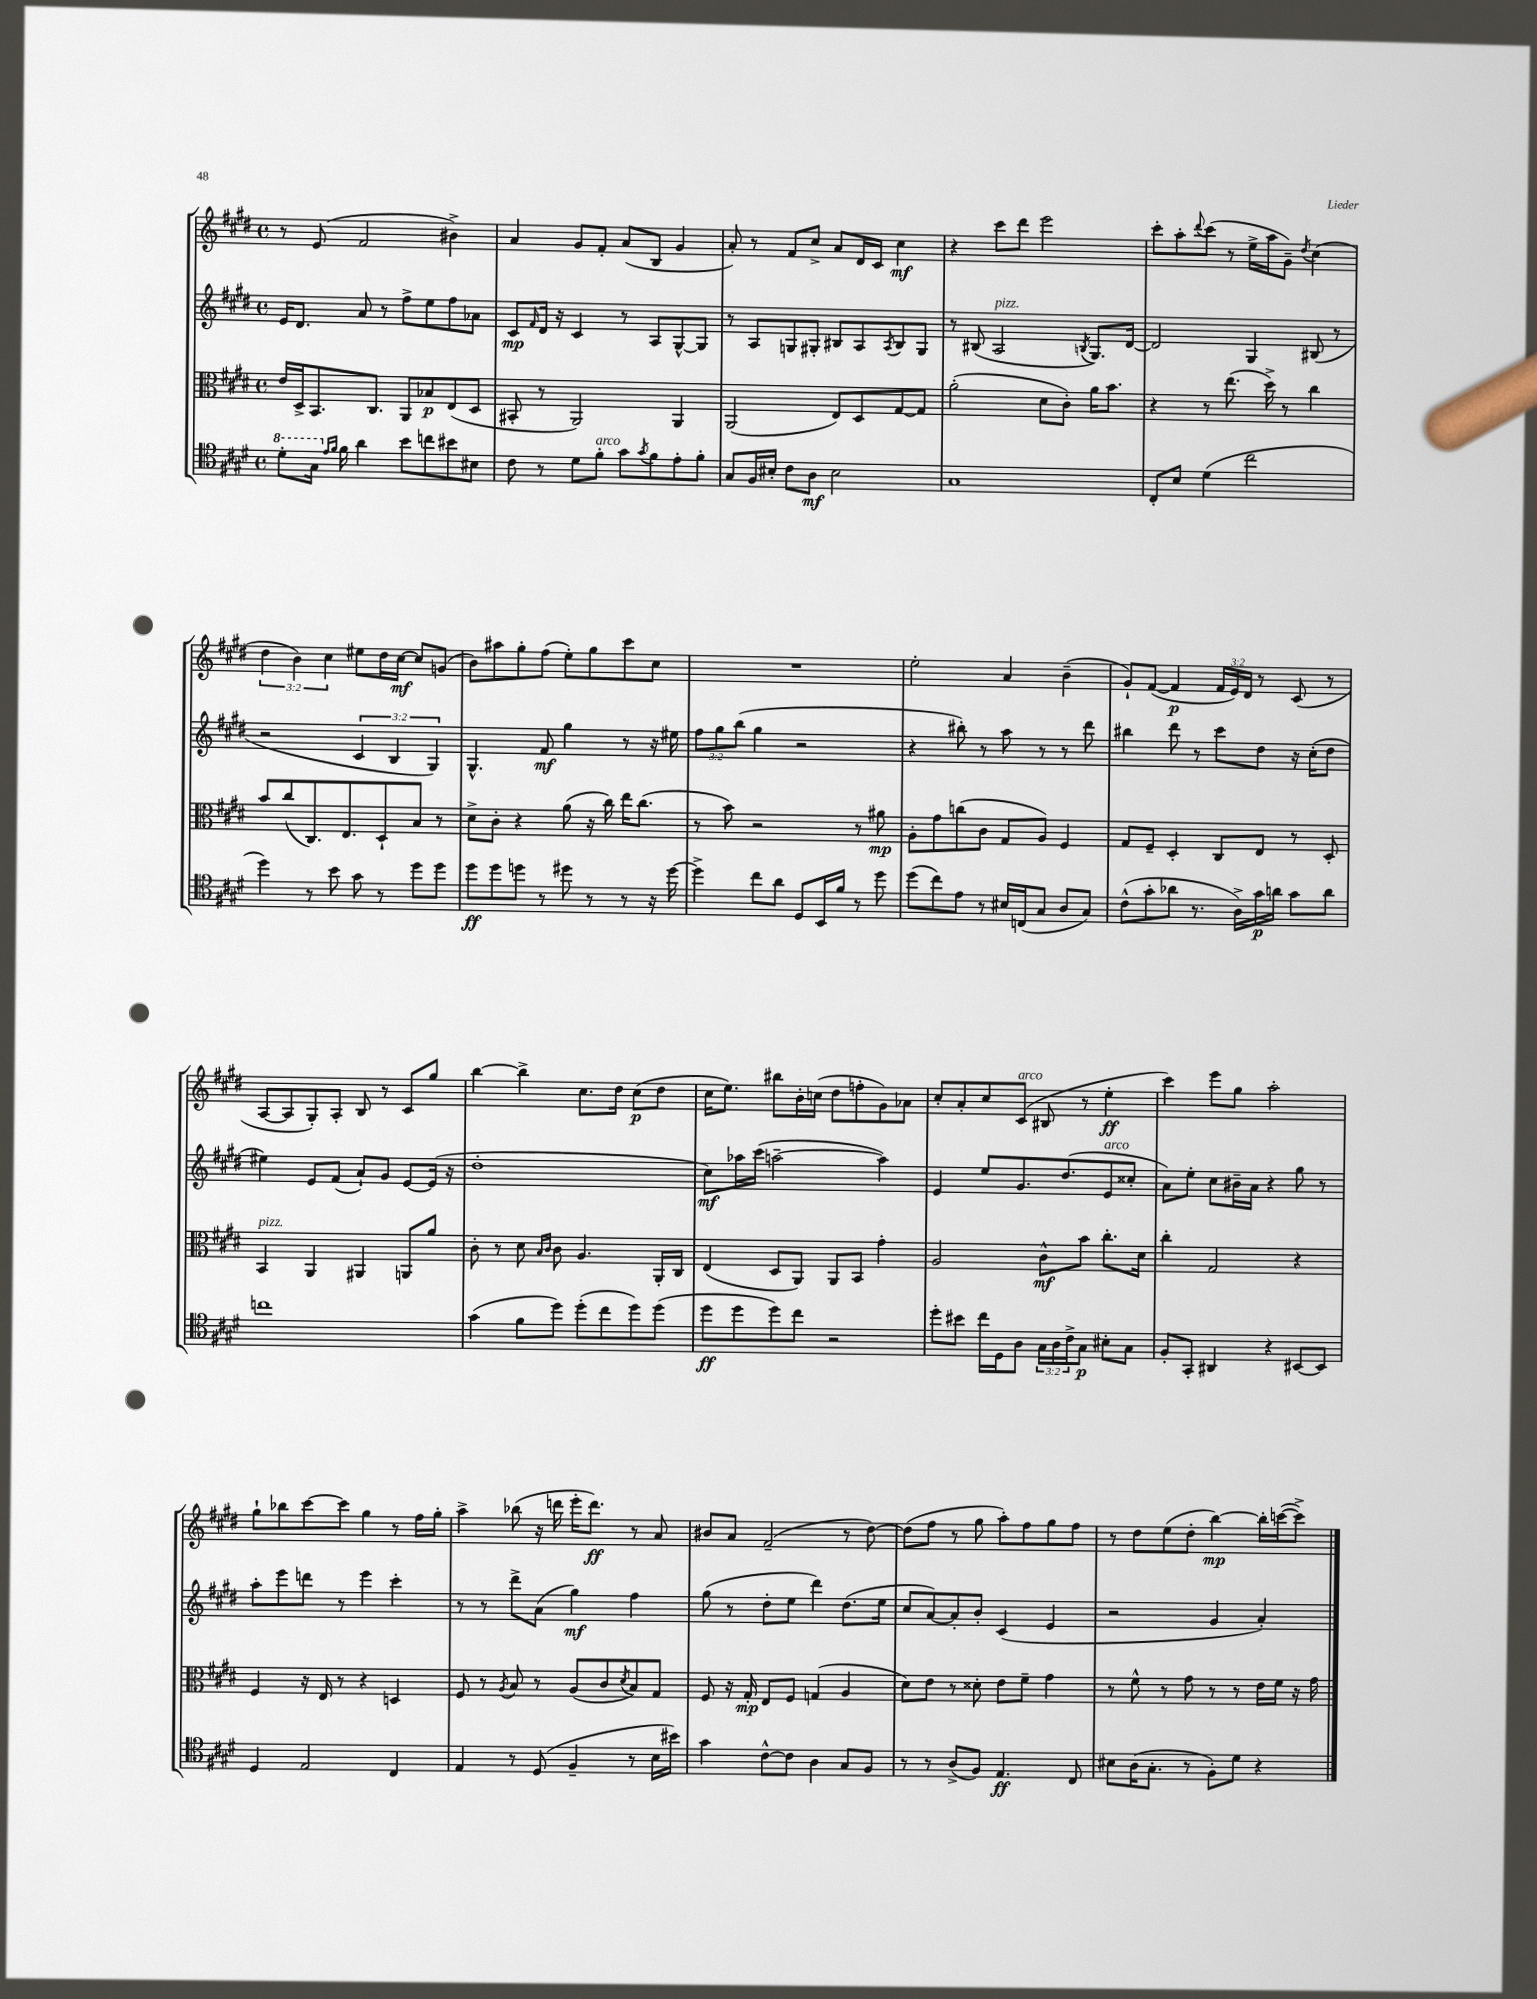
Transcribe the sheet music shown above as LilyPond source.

<<
\new StaffGroup <<
\new Staff = "s0" {
    \clef treble \key e \major \defaultTimeSignature \time 4/4 \override Staff.TupletNumber.text = #tuplet-number::calc-fraction-text
    r8 e'8( fis'2 bis'4->) |
    a'4 gis'8 fis'8-. a'8( b8 gis'4 |
    a'8-.) r8 fis'8 cis''8-> a'8 dis'16 cis'16 cis''4\mf |
    r4 cis'''8 dis'''8 e'''2 |
    cis'''8-. a''8-. \appoggiatura { dis'''8 } cis'''8( r8 e''16-> a''16 gis'8--) \acciaccatura { dis''8 } cis''4( |
    \tuplet 3/2 { dis''4 b'4) cis''4 } eis''8 dis''16 cis''16~\mf cis''8 g'8( |
    b'8) ais''8 gis''8-. fis''8( e''8-.) gis''8 cis'''8 cis''8 |
    R1 |
    e''2-. a'4 b'4--( |
    gis'8-!) fis'8~( fis'4\p \tuplet 3/2 { fis'16 e'16) dis'16 } r8 cis'8( r8 |
    a8~ a8 gis8-.) a8-. b8 r8 cis'8 gis''8 |
    b''4~ b''4-> cis''8. dis''16 cis''8\p( dis''8 |
    cis''16 e''8.) bis''8 b'16-. c''16( dis''8 f''8-. gis'8) aes'8 |
    cis''8-. a'8-. cis''8 cis'8^\markup { \italic "arco" }( bis8 r8 e''4-.\ff |
    cis'''4) e'''8 gis''8 a''2-. |
    gis''8-! bes''8 cis'''8~ cis'''8 gis''4 r8 fis''16 gis''16-. |
    a''4-> bes''8( r16 d'''16 e'''16-. d'''8.\ff) r8 a'8 |
    bis'8 a'8 fis'2--( r8 dis''8~) |
    dis''8( fis''8 r8 gis''8 a''8-.) fis''8 gis''8 fis''8 |
    r8 dis''8 e''8( dis''8-. b''4~\mp) b''16-. c'''16~( c'''8->) \bar "|." |
}
\new Staff = "s1" {
    \clef treble \key e \major \defaultTimeSignature \time 4/4 \override Staff.TupletNumber.text = #tuplet-number::calc-fraction-text
    e'16 dis'8. a'8 r8 fis''8-> e''8 fis''8 aes'8 |
    cis'8\mp \grace { fis'16 } dis'16 r16 cis'4 r8 a8 gis8~-^ gis8 |
    r8 a8 g8 gis8-. bis8 a8 \acciaccatura { a8 } bis8 gis8 |
    r8 bis8( a2^\markup { \italic "pizz." } \acciaccatura { b8 } gis8.) dis'16~ |
    dis'2 gis4 bis8( r8 |
    r2 \tuplet 3/2 { cis'4 b4 gis4) } |
    gis4.-^ fis'8\mf gis''4 r8 r16 eis''16 |
    \tuplet 3/2 { fis''8 gis''8 b''8( } gis''4 r2 |
    r4 bis''8-.) r8 a''8 r8 r8 dis'''8 |
    bis''4 dis'''8 r8 cis'''8 dis''8 r16 cis''16-.( dis''8 |
    eis''4) e'8 fis'8( a'8-!) gis'8 e'8~ e'16( r16 |
    dis''1-. |
    cis''8\mf) aes''16 cis'''16( a''2~-- a''4) |
    e'4 e''8 gis'8. dis''8.( e'8^\markup { \italic "arco" } cisis''8-. |
    a'8) e''8-. cis''8 bis'16-- a'16 r4 gis''8 r8 |
    a''8-. e'''8 d'''8 r8 e'''4 cis'''4-. |
    r8 r8 dis'''8-> a'8( gis''4\mf) fis''4 |
    gis''8( r8 dis''8-. e''8 dis'''4) dis''8.( e''16 |
    cis''8 a'8~) a'8-. b'8-. cis'4( e'4 |
    r2 gis'4 a'4-.) \bar "|." |
}
\new Staff = "s2" {
    \clef alto \key e \major \defaultTimeSignature \time 4/4
    e'16 dis16-> b,8. cis8. a,8 bes8\p e8( dis8 |
    bis,8-. r8 a,2) a,4 |
    a,2( e8) dis8 gis8~ gis8 |
    a'2-.( dis'8 cis'8-.) a'16 b'8. |
    r4 r8 e''8.( dis''16->) r8 cis''4 |
    b'8 cis''8( cis8.) e8. dis8-! b8 r8 |
    dis'8-> cis'8-. r4 a'8( r16 cis''16) e''16 cis''8.( |
    r8 b'8) r2 r8 ais'8\mp |
    a8-. gis'8 c''8( cis'8 gis8 a8) fis4 |
    gis8 fis8-- dis4-. cis8 e8 r8 dis8-. |
    b,4^\markup { \italic "pizz." } a,4 ais,4 a,8 a'8 |
    cis'8-. r8 dis'8 \grace { b16 cis'16 } cis'8 a4. a,16-. cis16 |
    e4( dis8 a,8) a,8 b,8 gis'4-. |
    a2 cis'8-^\mf b'8 cis''8.-. dis'16 |
    cis''4-. gis2 r4 |
    fis4 r16 e16 r8 r4 d4 |
    fis8 r8 \acciaccatura { a8 } b8 r8 a8( cis'8 \acciaccatura { dis'8 } b8) gis8 |
    fis8 r16 gis16-.\mp e8 fis8 g4( a4 |
    dis'8) e'8 r8 disis'8-. e'8 fis'8-- gis'4 |
    r8 fis'8-^ r8 gis'8 r8 r8 e'16 fis'16 r16 gis'16 \bar "|." |
}
\new Staff = "s3" {
    \clef tenor \key e \major \defaultTimeSignature \time 4/4 \override Staff.TupletNumber.text = #tuplet-number::calc-fraction-text
    \ottava #1 dis''8-. gis'16 \ottava #0 \grace { e'16 fis'16 } fis'16 a'4 b'8 c''8 bis'8 bis8 |
    cis'8 r8 dis'8 fis'8-.^\markup { \italic "arco" } gis'8 \acciaccatura { gis'8 } fis'8 e'8-. fis'8-. |
    gis8 fis16 bis16-. cis'8 a8\mf bis2 |
    gis1 |
    cis8-. b8 dis'4( cis''2 |
    dis''4) r8 b'8 gis'8 r8 dis''8 dis''8 |
    dis''8\ff dis''8 d''8 r8 dis''8 r8 r8 r16 dis''16~ |
    dis''4-> cis''8 a'8 dis8 b,16 fis'16 r8 dis''8 |
    dis''8( cis''8) e'8 r8 bis16 c16( gis8 a8 gis8) |
    cis'8-^( gis'8-. aes'8 r8. a16->) gis'16\p a'16 gis'8 a'8 |
    c''1 |
    gis'4( fis'8 dis''8) dis''8-.( cis''8 dis''8) dis''8( |
    dis''8\ff dis''8 dis''8) cis''8 r2 |
    dis''8-. bis'8 cis''16 dis16 a8 \tuplet 3/2 { gis16 a16 cis'16-> } gis8\p bis8-. gis8 |
    fis8-. gis,8-. ais,4 r4 bis,8~ bis,8 |
    dis4 e2 cis4 |
    e4 r8 dis8( fis4-- r8 b16 bis'16) |
    gis'4 cis'8~-^ cis'8 a4 gis8 fis8 |
    r8 r8 a8->( fis8) e4.\ff cis8 |
    bis8 a16( gis8.-. r8 fis8-.) dis'8 r4 \bar "|." |
}
>>
>>
\layout { \context { \Score \remove "Bar_number_engraver" } }
